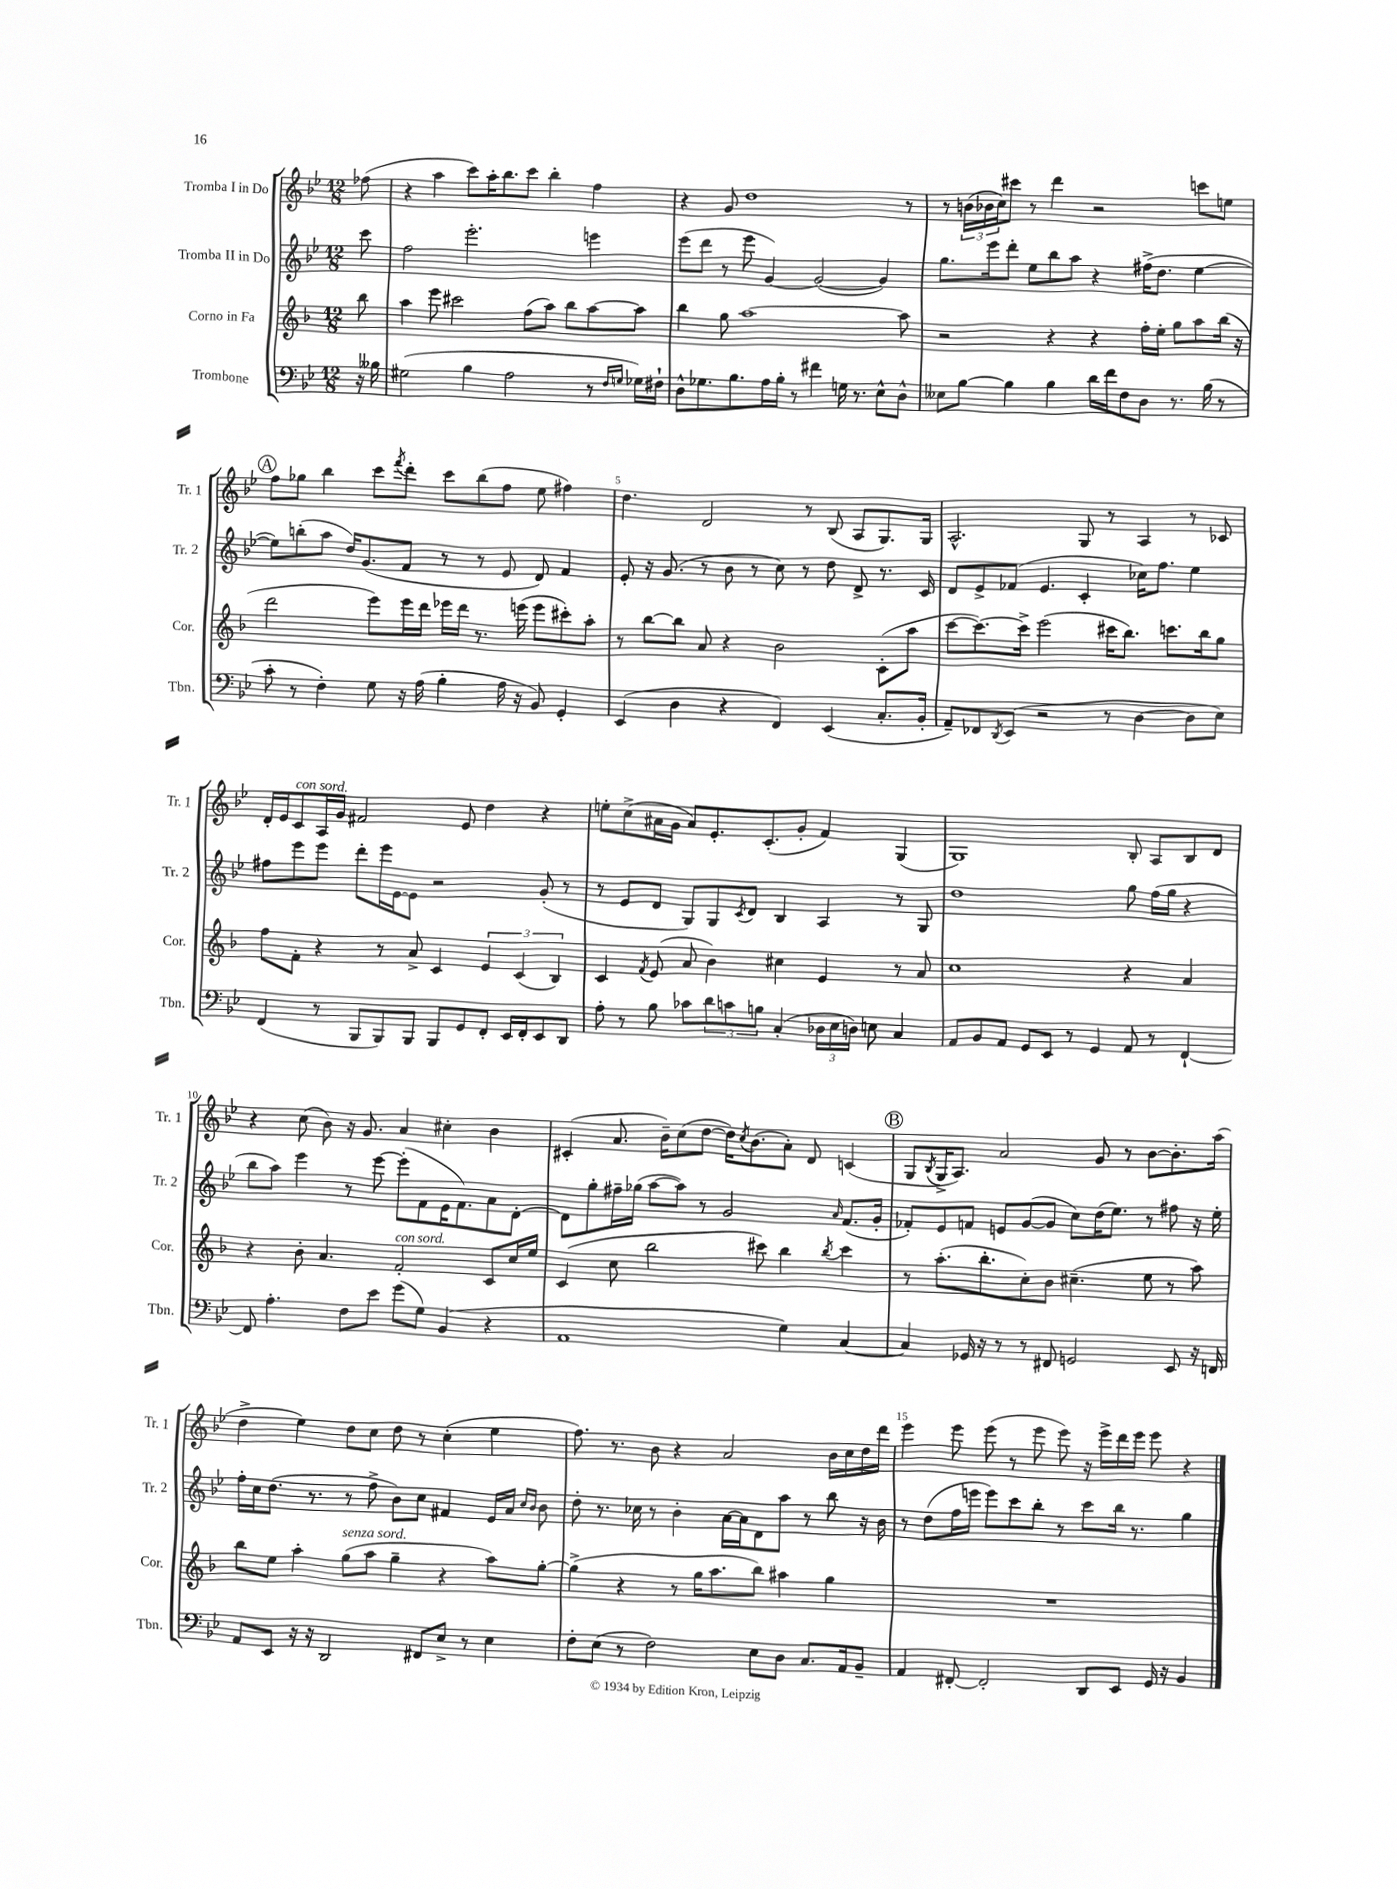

**kern	**kern	**kern	**kern
*staff4	*staff3	*staff2	*staff1
*clefF4	*clefG2	*clefG2	*clefG2
*k[b-e-]	*k[b-]	*k[b-e-]	*k[b-e-]
*M12/8	*M12/8	*M12/8	*M12/8
16r	8bb-\	8ccc\	(8ff-\
16B--\	.	.	.
=	=	=	=
(2G#\	4aa\	2ff\	4r
.	8eee\	.	4aa\
.	2ccc#\	.	.
4B-\	.	2.eee-'\	8ccc\L)
.	.	.	16aa'\K
.	.	.	8.bb-\
2A\	.	.	.
.	(8ff\L	.	8ccc\J
.	8aa\J)	.	4bb-'\
.	8bb-\L	.	.
8r	[8aa\	4eee\	4ff\
16qqF/LL	.	.	.
16qqG/JJ	.	.	.
16G-\LL)	8aa\]J	.	.
16F#`\JJ	.	.	.
=	=	=	=
8D^^\L	4bb-\	(8eee-\L	4r
8.G-\	.	8ddd\J	.
.	8gg\	8r	8g/
8.B-\	.	.	.
.	[1aa	8eee-\	1dd
16A\L	.	[4g/)	.
16B-'\JJ	.	.	.
8r	.	.	.
4f#\	.	(2g/_	.
16G\	.	.	.
8.r	.	.	.
8E-^^\L	.	4g/])	.
8D^^\J	8aa\]	.	8r
=	=	=	=
8E--\L	2r	8.gg\L	8r
[8B-\J	.	.	(24b\LL
.	.	.	24b-\
.	.	16eee-\k	.
.	.	.	24cc\J)
4B-\]	.	8ddd'\J	8ccc#\J
.	.	8ee-\L	8r
4B-\	4r	8bb-\	4ddd\
.	.	8aa\J	.
16d\LL	4r	4r	2r
16f\J	.	.	.
8F\	.	.	.
8D\J	16ff'\LL	(16ff#^\LK	.
.	16ee'\JJ	8.dd\J	.
8.r	8gg\L	.	.
.	8aa\	[4ee-\	8ccc\L
(16B-\	.	.	.
8r	(16bb-\Jk	.	8ee\J
.	16r	.	.
=	=	=	=
8c'\	2ddd\	8ee-\]L)	8ff\L
8r	.	(8bb'\	8gg-\J
4F'\)	.	8aa\J	4bb-\
.	.	16dd/LK)	.
.	.	(8.g/	.
8G\	8eee\L)	.	8ccc\L
.	.	.	8qfff/
16r	16eee\L	8f/J	8ddd'\J
(16A\	16ddd\JJ	.	.
4B-'\	16eee-\LL	8r	8ccc\L
.	16ddd\JJ	.	.
.	8.r	8r	(8bb-\
16A\	.	8e-/	8ff\J
16r	(16eee\	.	.
8BB-/)	8eee\L	8d/)	8ee-\
4GG'/	8ccc#'\)	4f/	4ff#\)
.	8aa'\J	.	.
=	=	=	=
(4EE-/	8r	8e-'/	4.dd\
.	[8bb-\L	16r	.
.	.	(8.g/	.
4D\	8bb-\]J	.	.
.	8a/	8r	2d/
4r	4r	8b-\	.
.	.	8r	.
4FF/)	2b-\	8cc\)	.
.	.	8r	8r
(4EE-/	.	8dd\	(8B-/
.	.	8d^/	8A/L
8.C'/L	(8c'\L	8.r	8.G/)
.	8aa\J	.	.
16BB-'/Jk	.	16c/	16G/Jk
=	=	=	=
8AA~/L)	[8ccc\L	8d/L	2.A^^/
8FF-/	8.ccc\_)	8e-^/	.
8qDD/	.	.	.
(8EE-/J	.	(8f-/J	.
.	16ccc^\]Jk	.	.
2r	(2eee\	4.e-/	.
.	.	4c'/	8G/
8r	16ccc#\LK	.	8r
.	8.bb-\J)	.	.
[4D\	.	16cc-\LK)	4A/
.	.	8.ff\J	.
.	8.ccc\L	.	.
8D\]L	.	4ee-\	8r
.	16bb-\k	.	.
8E-\J)	8gg\J	.	8c-/
=	=	=	=
(4FF/	8ff\L	8ff#\L	16d'/LL
.	.	.	16e-/J
.	8f'\J	8eee-\	8c/
8r	4r	8eee-\J	16A/L
.	.	.	16g/JJ
8BBB-/L	.	8ddd'\L	2f#/
8BBB-/)	8r	16eee-\L	.
.	.	[16e-\J	.
8BBB-/J	8a^/	8e-\]J	.
8BBB-/L	4c/	2r	.
8GG/	.	.	8e-/
8FF'/J	6e/	.	4dd\
16EE-/LL	.	.	.
.	(6c/	.	.
16FF'/J	.	.	.
8EE-/	.	(8g'/	4r
.	6B-/)	.	.
8DD/J	.	8r	.
=	=	=	=
8A'\	4c/	8r	8ee'\L
8r	.	8e-/L	(8cc^\
.	8qf/	.	.
8B-\	(8e/	8d/J	16a#\L
.	.	.	16g\JJ
8c-\L	8a/	8G/L)	8a#/L)
12d\	4b-\)	8G/	8.e-'/
12c\	.	.	.
.	.	8qc/	.
.	.	8d/J	.
12B\J	.	.	.
.	.	.	(8.c'/
(4C'/	4cc#\	4B-/	.
.	.	.	8g'/J
24D-\LL	4e/	4A/	4f/)
24E-\	.	.	.
24D\JJ)	.	.	.
8E\	.	.	.
4C/	8r	8r	(4G/
.	8a/	8G/	.
=	=	=	=
8AA/L	1cc	1dd	1G)
8BB-/	.	.	.
8AA/J	.	.	.
8GG/L	.	.	.
8EE-/J	.	.	.
8r	.	.	.
4GG/	.	.	.
8AA/	4r	8gg\	8B-'/
8r	.	(16ff\LL	8A/L
.	.	16gg\JJ	.
[4FF`/	4a/	4r	8B-/
.	.	.	8d/J
=	=	=	=
8FF/]	4r	8bb-\L	4r
4.A'\	.	8aa\J)	.
.	8b-'\	4eee-\	(8cc\
.	4.a/	.	8b-\)
8F\L	.	8r	16r
.	.	.	8.g/
8e-\J	.	[8eee-\	.
(8g\L	2f'/	(8eee-'\]L	4a/
8G\J)	.	8f\	.
(4BB-/	.	16e-\K	4cc#'\
.	.	8.f\)	.
4r	8c/L	8a\	4b-\
.	16cc/L	[8d'\J	.
.	16ee/JJ	.	.
=	=	=	=
1AA	(4c/	8d\]L	(4c#'/
.	.	8gg'\	.
.	8cc\	16ff#~\L	8.a/
.	.	(16gg-\JJ	.
.	2bb-\	[8aa\L	.
.	.	.	16b-~\LK)
.	.	8aa\]J)	(8cc\
.	.	8r	[8dd\J
.	.	2g/	16dd\]LK)
.	.	.	8qcc/
.	.	.	(8.b-\
.	8ccc#\)	.	.
4G\)	4bb-\	.	8a'\J)
.	.	.	8d/
.	8qbb-/	16qqa/	.
[4C/	4ccc#\	(8.f/L	(4c/
.	.	16g'/Jk	.
=	=	=	=
4C/]	8r	8f-'/L)	8G/L
.	.	.	8qB-/
.	(8.aa'\L	8e-/	16G^/K
.	.	.	8.A/J)
16GG-/	.	8f/J	.
16r	8.bb-'\	.	.
8r	.	8e/L	2a/
8r	8cc'\)	([8g/	.
8FF#/	8b-\J	8g/]J	.
2GG/	(4.cc#~\	8cc\L)	.
.	.	(16dd\K	8g/
.	.	8.ee-\J)	.
.	.	.	8r
.	8ee\	8r	[8b-\L
8EE-/	8r	8ff#\	8.b-'\]
16r	8aa\)	16r	.
16FF/	.	16ee-'\	(16aa\Jk
=	=	=	=
8AA/L	8bb-\L	16ff'\LL	4dd^\
.	.	16cc\J	.
8EE-/J	8ee\J	(8.dd\J	.
16r	4aa'\	.	4ee-\)
16r	.	8.r	.
2DD/	.	.	.
.	(8gg\L	8r	8dd\L
.	8aa\J	8ff^\	8cc\J
.	4gg~\	8b-\L)	8dd\
8FF#/L	.	8cc\J	8r
8E-^/J	4r	4f#/	(4cc'\
8r	.	.	.
4E-\	8aa\L)	16e-/LL	4ee-\
.	.	16a/JJ	.
.	.	16qqcc/LL	.
.	.	16qqb-/JJ	.
.	[8gg'\J	8b-\	.
=	=	=	=
8F'\L	(4gg^\]	8dd'\	8.ff\)
(8E-\J	.	8.r	.
.	.	.	8.r
8r	4r	.	.
.	.	16cc-\	.
2F\)	.	8r	8b-\
.	8r	4b-'\	4r
.	16gg\LK	.	.
.	8.aa\	.	.
.	.	[16a\LL	2a/
.	.	16a\]J	.
8E-\L	8bb-\J)	8d\	.
8D\J	4aa#\	8aa\J	.
8.C/L	.	8r	.
.	4gg\	8bb-\	16b-\LL
16AA/k	.	.	16cc\
8BB-~/J	.	16r	16dd\
.	.	16b-\	16ddd\JJ
=	=	=	=
4AA/	1.r	8r	4eee-\
.	.	(8dd\L	.
[8FF#'/	.	16ff\L	8eee-\
.	.	16eee\JJ	.
2FF#'/]	.	8eee\L)	(8eee-\
.	.	8ccc\	8r
.	.	8bb-'\J	8eee-\
.	.	8r	8eee-\)
8DD/L	.	8ccc\L	16r
.	.	.	16eee-^\LL
8EE-/J	.	16bb-\Jk	16ddd\
.	.	8.r	16eee-\JJ
16GG/	.	.	8eee-\
16r	.	.	.
4BB-/	.	4gg\	4r
==	==	==	==
*-	*-	*-	*-
